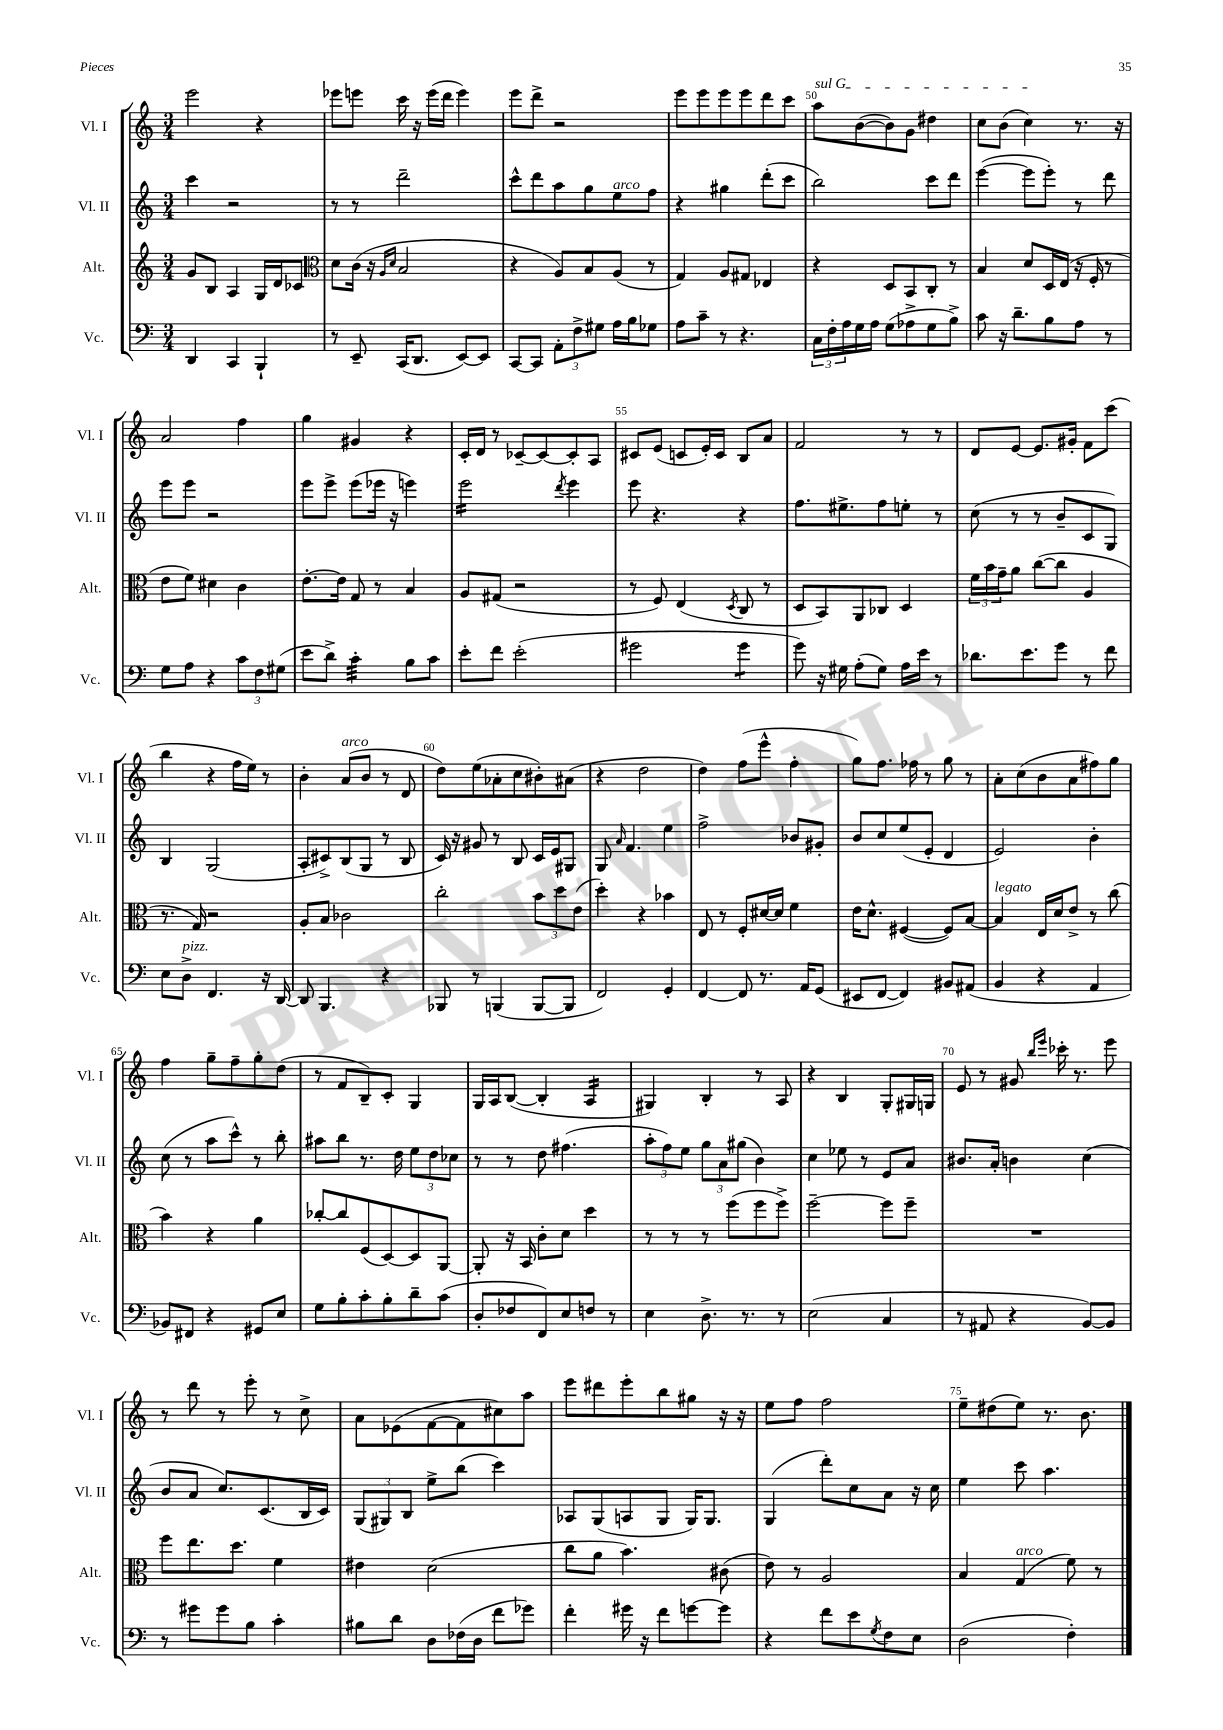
<<
\new StaffGroup <<
\new Staff = "s0" \with { instrumentName = "Vl. I" shortInstrumentName = "Vl. I" } {
    \clef treble \key c \major \numericTimeSignature \time 3/4
    e'''2 r4 |
    ees'''8 e'''8 c'''16 r16 e'''16( d'''16 e'''4) |
    e'''8 d'''8-> r2 |
    e'''8 e'''8 e'''8 e'''8 d'''8 c'''8 |
    \once \override TextSpanner.bound-details.left.text = \markup { \italic "sul G" } a''8\startTextSpan b'8~( b'8) g'8 dis''4 |
    c''8 b'8( c''4\stopTextSpan) r8. r16 |
    a'2 f''4 |
    g''4 gis'4 r4 |
    c'16-. d'16 r8 ces'8~-- ces'8~ ces'8-. a8 |
    cis'8 e'8( c'8 e'16-.) c'16 b8 a'8 |
    f'2 r8 r8 |
    d'8 e'8~ e'8. gis'16-. f'8 c'''8( |
    b''4 r4 f''16 e''16) r8 |
    b'4-. a'8^\markup { \italic "arco" }( b'8 r8 d'8 |
    d''8) e''8( aes'8-. c''8 bis'8-.) ais'8( |
    r4 d''2 |
    d''4) f''8( e'''8-^ f''4-. |
    g''8) f''8. fes''16 r8 g''8 r8 |
    a'8-. c''8( b'8 a'8 fis''8) g''8 |
    f''4 g''8-- f''8-- g''8-. d''8( |
    r8 f'8 b8--) c'8-. g4 |
    g16 a16 b8~( b4-. a4:16 |
    gis4) b4-. r8 a8 |
    r4 b4 g8-. gis16 g16 |
    e'8 r8 gis'8 \grace { b''16 e'''16 } ces'''16-. r8. e'''8 |
    r8 d'''8 r8 e'''8-. r8 c''8-> |
    a'8 ees'8( f'8~ f'8 cis''8) a''8 |
    e'''8 dis'''8 e'''8-. b''8 gis''8 r16 r16 |
    e''8 f''8 f''2 |
    e''8-- dis''8( e''8) r8. b'8. \bar "|." |
}
\new Staff = "s1" \with { instrumentName = "Vl. II" shortInstrumentName = "Vl. II" } {
    \clef treble \key c \major \numericTimeSignature \time 3/4
    c'''4 r2 |
    r8 r8 d'''2-- |
    c'''8-^ d'''8 a''8 g''8 e''8^\markup { \italic "arco" } f''8 |
    r4 gis''4 d'''8-.( c'''8 |
    b''2) c'''8 d'''8 |
    e'''4~( e'''8 e'''8-.) r8 d'''8 |
    e'''8 e'''8 r2 |
    e'''8 e'''8-> e'''8( ees'''16 r16 e'''4) |
    e'''2:16 \acciaccatura { d'''8 } e'''4 |
    e'''8 r4. r4 |
    f''8. eis''8.-> f''8 e''8-. r8 |
    c''8( r8 r8 b'8-- c'8 g8) |
    b4 g2( |
    a8-. cis'8->) b8( g8 r8 b8 |
    c'16) r16 gis'8 r8 b8 c'16 e'16 gis8 |
    g8 \grace { a'16 } f'4. e''4 |
    f''2-> bes'8 gis'8-. |
    b'8 c''8 e''8( e'8-. d'4 |
    e'2) b'4-. |
    c''8( r8 a''8 c'''8-^) r8 b''8-. |
    ais''8 b''8 r8. d''16 \tuplet 3/2 { e''8 d''8 ces''8 } |
    r8 r8 d''8 fis''4.( |
    \tuplet 3/2 { a''8-. f''8) e''8 } \tuplet 3/2 { g''8 a'8 gis''8( } b'4) |
    c''4 ees''8 r8 e'8 a'8 |
    bis'8. a'16-. b'4 c''4( |
    b'8 a'8 c''8.) c'8.( b16 c'16) |
    \tuplet 3/2 { g8( gis8) b8 } e''8-> b''8( c'''4) |
    aes8 g8( a8 g8 g16) g8. |
    g4( d'''8-.) c''8 a'8 r16 c''16 |
    e''4 c'''8 a''4. \bar "|." |
}
\new Staff = "s2" \with { instrumentName = "Alt." shortInstrumentName = "Alt." } {
    \clef treble \key c \major \numericTimeSignature \time 3/4
    g'8 b8 a4 g16 d'16 ces'8 |
    \clef alto d'8 c'16( r16 \grace { a16 d'16 } b2 |
    r4 a8) b8 a8( r8 |
    g4) a8 gis8 ees4 |
    r4 d8 b,8 c8-. r8 |
    b4 d'8 d16 e16( r16 f16-. r8 |
    e'8 f'8) dis'4 c'4 |
    e'8.~-. e'16 g8 r8 b4 |
    a8 gis8( r2 |
    r8 f8) e4( \acciaccatura { d8 } c8 r8 |
    d8 b,8) a,8 ces8 d4 |
    \tuplet 3/2 { f'16 b'16 g'16-- } a'8 c''8~( c''8 a4 |
    r8. g16) r2 |
    a8-. b8 ces'2 |
    c''2-. \tuplet 3/2 { b'8 d''8 e'8( } |
    d''4-.) r4 bes'4 |
    e8 r8 f8-. dis'16~ dis'16 f'4 |
    e'16 d'8.-^ fis4~( fis8) b8~ |
    b4^\markup { \italic "legato" } e16 d'16 e'8-> r8 c''8( |
    b'4) r4 a'4 |
    ces''8~-. ces''8 f8( d8~) d8 a,8~ |
    a,8-. r16 b,16 c'8-. d'8 d''4 |
    r8 r8 r8 f''8( f''8 f''8->) |
    f''2~-- f''8 f''8-- |
    R2. |
    f''8 e''8. d''8. f'4 |
    eis'4 d'2( |
    c''8 a'8 b'4.) cis'8( |
    e'8) r8 a2 |
    b4 g4^\markup { \italic "arco" }( f'8) r8 \bar "|." |
}
\new Staff = "s3" \with { instrumentName = "Vc." shortInstrumentName = "Vc." } {
    \clef bass \key c \major \numericTimeSignature \time 3/4
    d,4 c,4 b,,4-! |
    r8 e,8-- c,16( d,8. e,8~) e,8 |
    c,8~ c,8 \tuplet 3/2 { a,8-. f8-> gis8 } a16 b16 ges8 |
    a8 c'8-- r8 r4. |
    \tuplet 3/2 { c16 f16-. a16 } g16 a16 g8( aes8-> g8 b8->) |
    c'8 r16 d'8.-- b8 a8 r8 |
    g8 a8 r4 \tuplet 3/2 { c'8 f8 gis8( } |
    e'8 d'8->) c'4:32-. b8 c'8 |
    e'8-. f'8 e'2-.( |
    gis'2 gis'4:8 |
    g'8) r16 gis16 a8-.( gis8) a16 e'16 r8 |
    des'8. e'8. g'8 r8 f'8 |
    e8 d8->^\markup { \italic "pizz." } f,4. r16 d,16~ |
    d,8 b,,4. r4 |
    bes,,8 r8 b,,4( b,,8~ b,,8 |
    f,2) g,4-. |
    f,4~ f,8 r8. a,16 g,8( |
    eis,8 f,8~ f,4) bis,8 ais,8( |
    b,4 r4 a,4 |
    bes,8) fis,8 r4 gis,8 e8 |
    g8 b8-. c'8-. b8-. d'8-- c'8( |
    d8-. fes8 f,8) e8 f8 r8 |
    e4 d8.-> r8. r8 |
    e2( c4 |
    r8 ais,8 r4 b,8~) b,8 |
    r8 gis'8 gis'8 b8 c'4-. |
    bis8 d'8 d8 fes16( d16 f'8 ges'8) |
    f'4-. gis'16 r16 f'8 g'8~ g'8 |
    r4 f'8 e'8 \acciaccatura { g8 } f8 e8 |
    d2( f4-.) \bar "|." |
}
>>
>>
\layout { \context { \Score currentBarNumber = #46 \override BarNumber.break-visibility = ##(#f #t #t) barNumberVisibility = #(every-nth-bar-number-visible 5) } }
